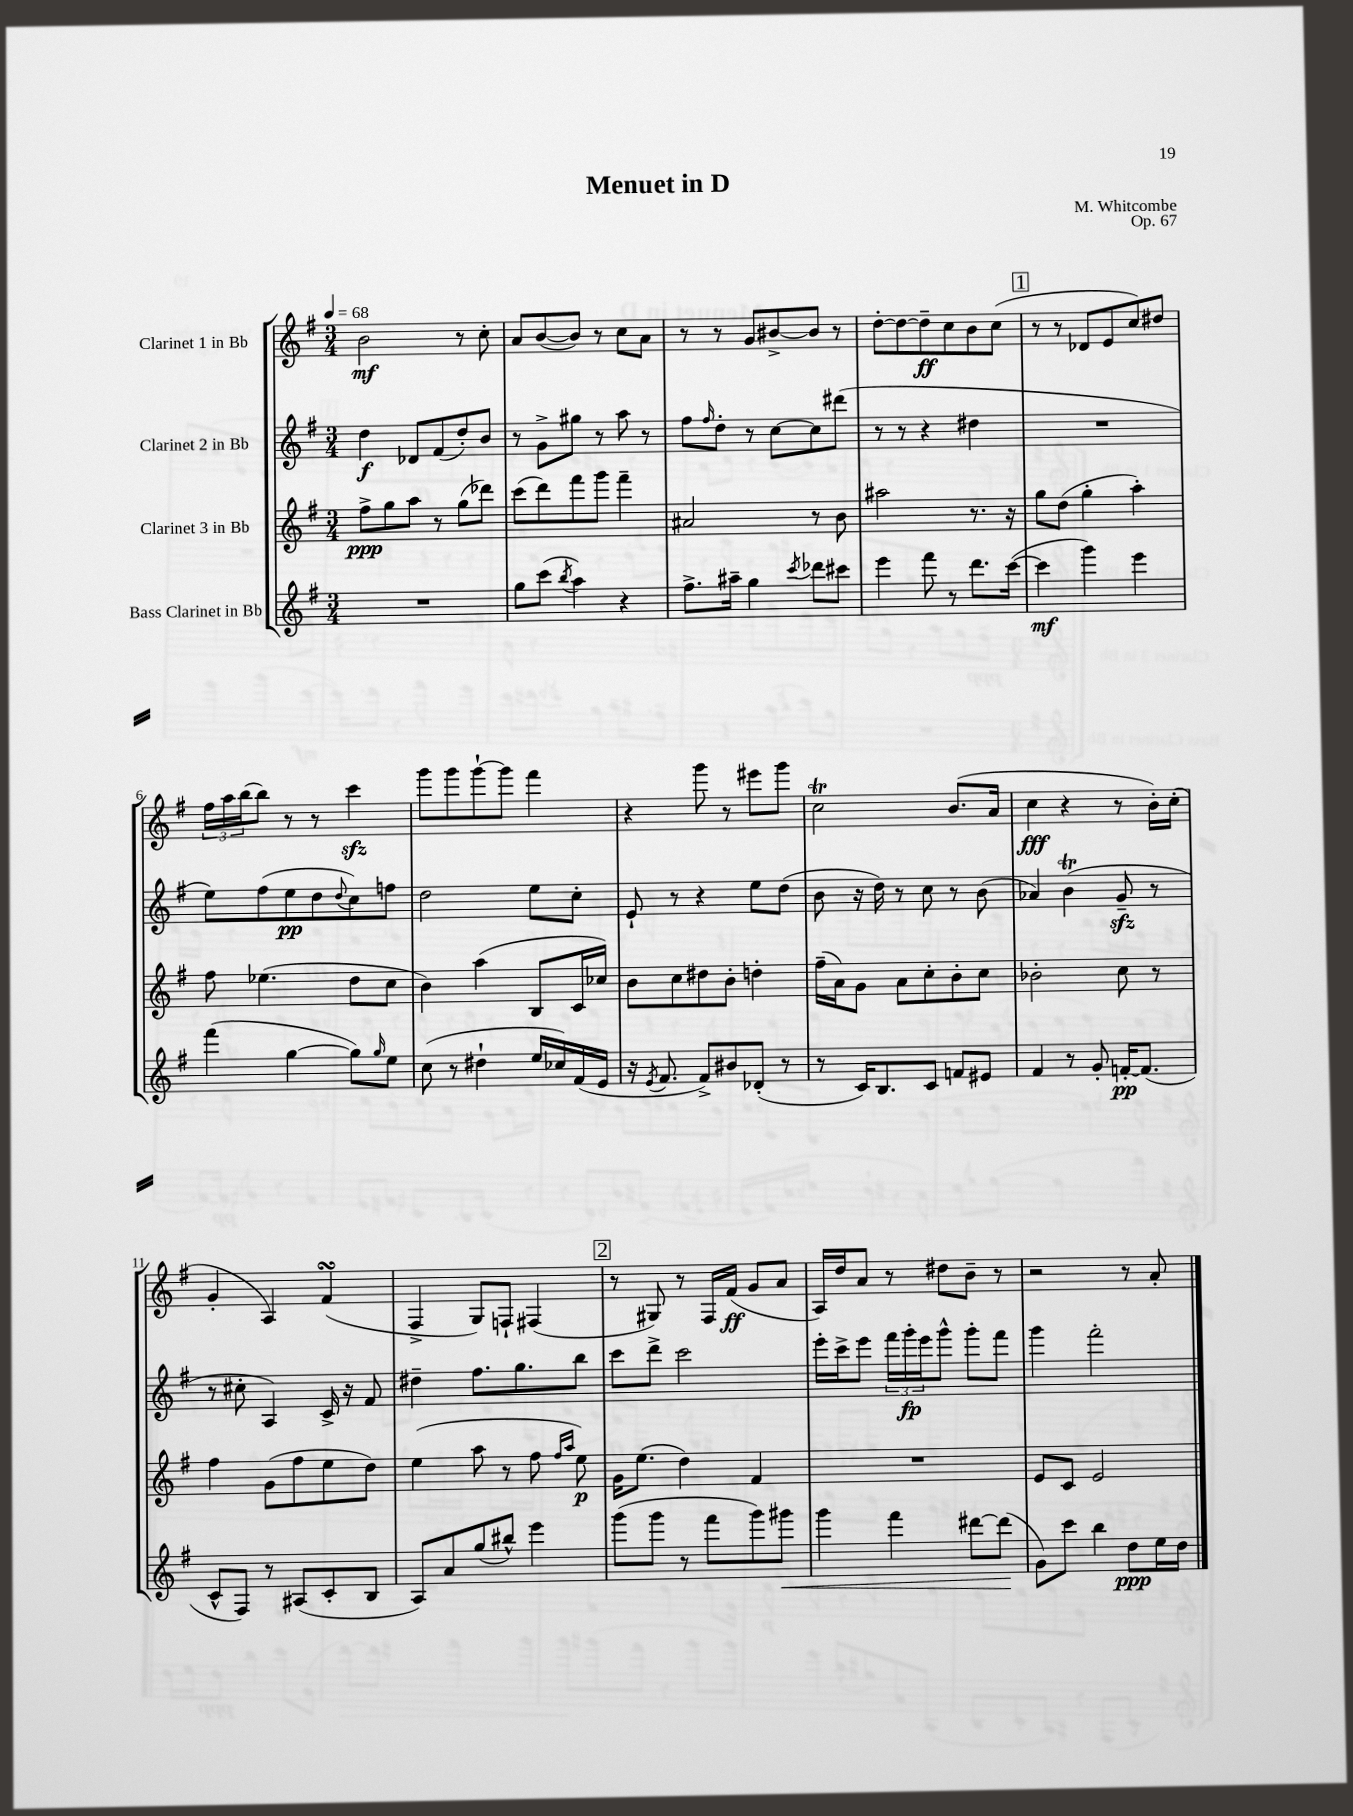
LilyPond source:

\header { title = "Menuet in D" composer = "M. Whitcombe" opus = "Op. 67" }
<<
\new StaffGroup <<
\new Staff = "s0" \with { instrumentName = "Clarinet 1 in Bb" } {
    \clef treble \key g \major \numericTimeSignature \time 3/4 \tempo 4 = 68
    b'2\mf r8 c''8-. |
    a'8 b'8~( b'8) r8 c''8 a'8 |
    r8 r8 g'8 bis'8~-> bis'8 r8 |
    d''8~-. d''8~ d''8--\ff c''8 b'8 c''8( |
    \mark \markup { \box "1" } r8 r8 des'8 e'8 c''8) dis''8 |
    \tuplet 3/2 { fis''16 a''16 b''16( } b''8) r8 r8 c'''4\sfz |
    g'''8 g'''8 g'''8~-! g'''8 fis'''4 |
    r4 g'''8 r8 eis'''8 g'''8 |
    c''2\trill b'8.( a'16 |
    c''4\fff r4 r8 b'16-.) c''16-.( |
    g'4-. a4) fis'4\turn( |
    fis4-> g8) f8-! fis4( |
    \mark \markup { \box "2" } r8 gis8) r8 fis16 fis'16\ff( g'8 a'8 |
    a16) d''16 a'8 r8 dis''8 b'8-- r8 |
    r2 r8 a'8-. \bar "|." |
}
\new Staff = "s1" \with { instrumentName = "Clarinet 2 in Bb" } {
    \clef treble \key g \major \numericTimeSignature \time 3/4
    d''4\f des'8 fis'8( d''8-.) b'8 |
    r8 g'8-> gis''8 r8 a''8 r8 |
    fis''8 \grace { fis''16 } d''8-. r8 c''8~ c''8 dis'''8( |
    r8 r8 r4 dis''4 |
    \mark \markup { \box "1" } R2. |
    e''8) fis''8( e''8\pp d''8 \appoggiatura { d''8 } c''8) f''8 |
    d''2 e''8 c''8-. |
    e'8-! r8 r4 e''8 d''8( |
    b'8 r16 d''16) r8 c''8 r8 b'8( |
    aes'4) b'4\trill( g'8--\sfz r8 |
    r8 cis''8-. a4) c'16-> r16 fis'8 |
    dis''4-- fis''8. g''8. b''8 |
    \mark \markup { \box "2" } c'''8 d'''8-> c'''2 |
    e'''16-. c'''16-> e'''8 \tuplet 3/2 { fis'''16 g'''16-.\fp e'''16 } g'''8-^ g'''8-. fis'''8 |
    g'''4 fis'''2-. \bar "|." |
}
\new Staff = "s2" \with { instrumentName = "Clarinet 3 in Bb" } {
    \clef treble \key g \major \numericTimeSignature \time 3/4
    fis''8->\ppp g''8 a''8 r8 g''8( des'''8) |
    c'''8( d'''8) fis'''8 g'''8 fis'''4-- |
    ais'2 r8 b'8 |
    ais''2 r8. r16 |
    \mark \markup { \box "1" } g''8 d''8( g''4-. a''4-.) |
    fis''8 ees''4.( d''8 c''8 |
    b'4) a''4( b8 c'16 ces''16) |
    b'8 c''8 dis''8 b'8-. d''4-. |
    fis''16--( a'16) g'8 a'8 c''8-. b'8-. c''8 |
    bes'2-. c''8 r8 |
    fis''4 g'8( fis''8 e''8 d''8) |
    e''4( a''8 r8 fis''8 \grace { fis''16 a''16 } e''8\p) |
    \mark \markup { \box "2" } g'16 e''8.( d''4) fis'4 |
    R2. |
    e'8 c'8 e'2 \bar "|." |
}
\new Staff = "s3" \with { instrumentName = "Bass Clarinet in Bb" } {
    \clef treble \key g \major \numericTimeSignature \time 3/4
    R2. |
    g''8 c'''8( \acciaccatura { b''8 } a''4) r4 |
    fis''8.-> ais''16-- g''4 \acciaccatura { c'''8 } des'''8 cis'''8 |
    e'''4 fis'''8 r8 d'''8. c'''16~( |
    \mark \markup { \box "1" } c'''4\mf g'''4) e'''4 |
    fis'''4( g''4~ g''8) \grace { g''16 } e''8 |
    c''8( r8 dis''4-! e''16 ces''16) fis'16( e'16 |
    r16 \acciaccatura { e'8 } fis'8. fis'8->) bis'8 des'8-.( r8 |
    r8 c'16) b8. c'8 f'8 eis'8 |
    fis'4 r8 g'8-. f'16~-.\pp f'8.( |
    c'8-^ fis8) r8 ais8( c'8-. b8 |
    a8) a'8 g''8( bis''8-^) e'''4 |
    \mark \markup { \box "2" } g'''8( g'''8 r8 fis'''8 g'''8) gis'''8\< |
    g'''4 fis'''4 dis'''8~ dis'''8\!( |
    g'8) c'''8 b''4 d''8\ppp e''16 d''16 \bar "|." |
}
>>
>>
